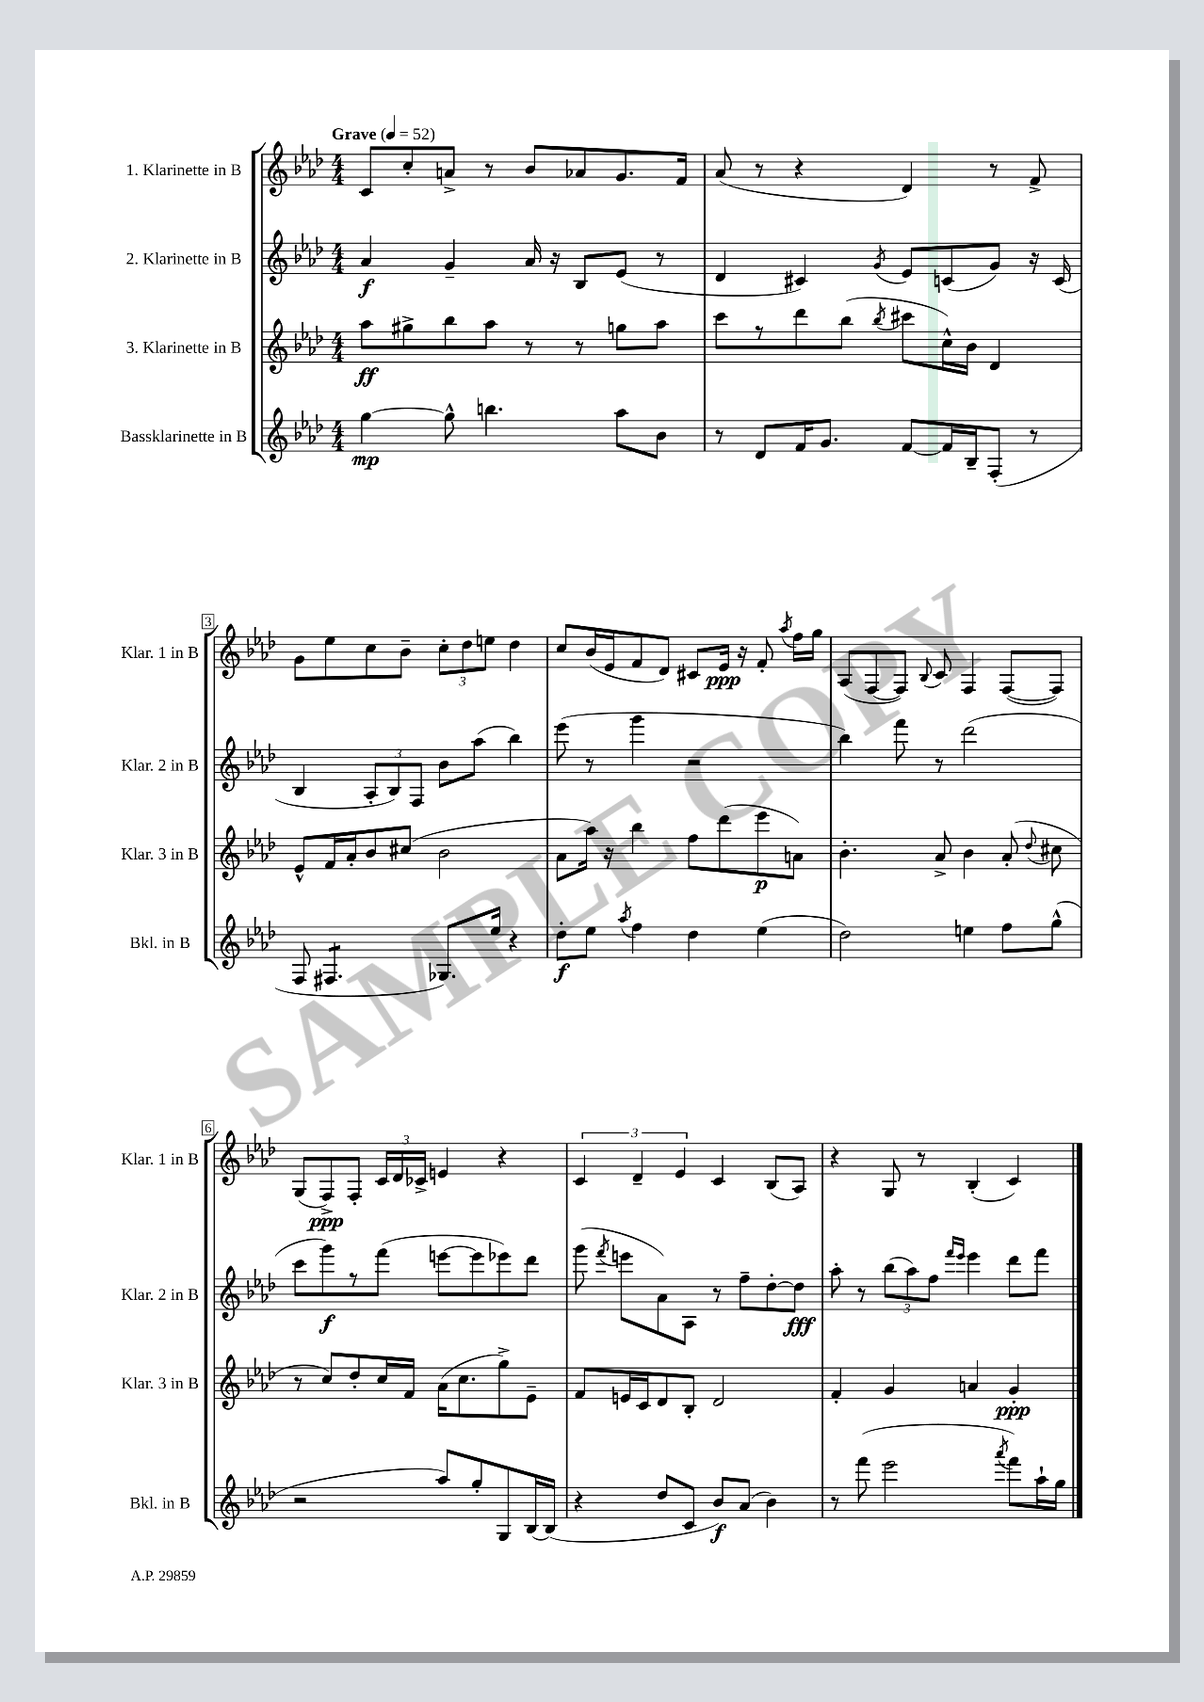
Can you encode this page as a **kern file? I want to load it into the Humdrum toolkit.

**kern	**kern	**kern	**kern
*staff4	*staff3	*staff2	*staff1
*clefG2	*clefG2	*clefG2	*clefG2
*k[b-e-a-d-]	*k[b-e-a-d-]	*k[b-e-a-d-]	*k[b-e-a-d-]
*M4/4	*M4/4	*M4/4	*M4/4
*MM52	*MM52	*MM52	*MM52
[4gg	8aa-	4a-	8c
.	8gg#^	.	8cc'
8gg^^]	8bb-	4g~	8a^
4.bb	8aa-	.	8r
.	8r	16a-	8b-
.	.	16r	.
.	8r	8B-	8a-
8aa-	8gg	(8e-	8.g
8b-	8aa-	8r	.
.	.	.	16f
=	=	=	=
8r	8ccc	4d-	(8a-
8d-	8r	.	8r
16f	8ddd-	4c#)	4r
8.g	.	.	.
.	(8bb-	.	.
.	8qbb-	8qg	.
[8f	8ccc#	8e-	4d-)
16f]	16cc^^)	(8c	.
16B-~	16b-	.	.
(8F'	4d-	8g)	8r
8r	.	16r	8f^
.	.	(16c	.
=	=	=	=
8F	8e-^^	4B-	8g
4.F#	16f	.	8ee-
.	16a-'	.	.
.	8b-	12A-'	8cc
.	.	12B-)	.
.	(8cc#	.	8b-~
.	.	12F	.
8.G-)	2b-	8b-	12cc'
.	.	.	12dd-
.	.	(8aa-	.
.	.	.	12ee
16ee-	.	.	.
4r	.	4bb-)	4dd-
=	=	=	=
8dd-'	8a-	(8eee-	8cc
8ee-	16aa-)	8r	(16b-
.	16r	.	16e-
8qaa-	.	.	.
4ff	4bb-	4ggg	8f
.	.	.	8d-)
4dd-	8ff	2r	8c#
.	(8ddd-	.	16e-
.	.	.	16r
(4ee-	8eee-	.	8f'
.	.	.	8qaa-
.	8a)	.	16ff
.	.	.	16gg
=	=	=	=
2dd-)	4.b-'	4bb-)	(8A-
.	.	.	[8F
.	.	8fff	8F])
.	.	.	8qqB-
.	8a-^	8r	8c
4ee	4b-	(2ddd-	4F
8ff	(8a-'	.	([8F
.	8qqdd-	.	.
(8gg^^	8cc#	.	8F])
=	=	=	=
2r	8r	8ccc	(8G
.	8cc)	8ggg)	8F^)
.	8dd-'	8r	8F'
.	16cc	(8fff	24c
.	.	.	24d-
.	16f	.	.
.	.	.	24c-^
8aa-)	(16a-	[8eee	4e
.	8.cc	.	.
8gg'	.	8eee]	.
8G	8gg^)	8eee-)	4r
[16B-	8e-~	8ddd-	.
(16B-]	.	.	.
=	=	=	=
4r	8f	(8ggg	6c
.	.	8qfff	.
.	16e	8eee	.
.	.	.	6d-~
.	16c	.	.
8dd-	8d-	8a-)	.
.	.	.	6e-
8c	8B-'	8A-	.
8b-)	2d-	8r	4c
(8a-	.	8ff~	.
4b-)	.	[8dd-'	(8B-
.	.	8dd-]	8A-)
=	=	=	=
8r	4f'	8aa-'	4r
(8fff	.	8r	.
2eee-	4g	(12bb-	8G
.	.	12aa-)	.
.	.	.	8r
.	.	12ff	.
.	.	16qqfff	.
.	.	16qqeee-	.
.	4a	4eee-	(4B-'
8qaaa-	.	.	.
8fff)	4g'	8ddd-	4c)
16aa-`	.	8fff	.
16gg	.	.	.
==	==	==	==
*-	*-	*-	*-
